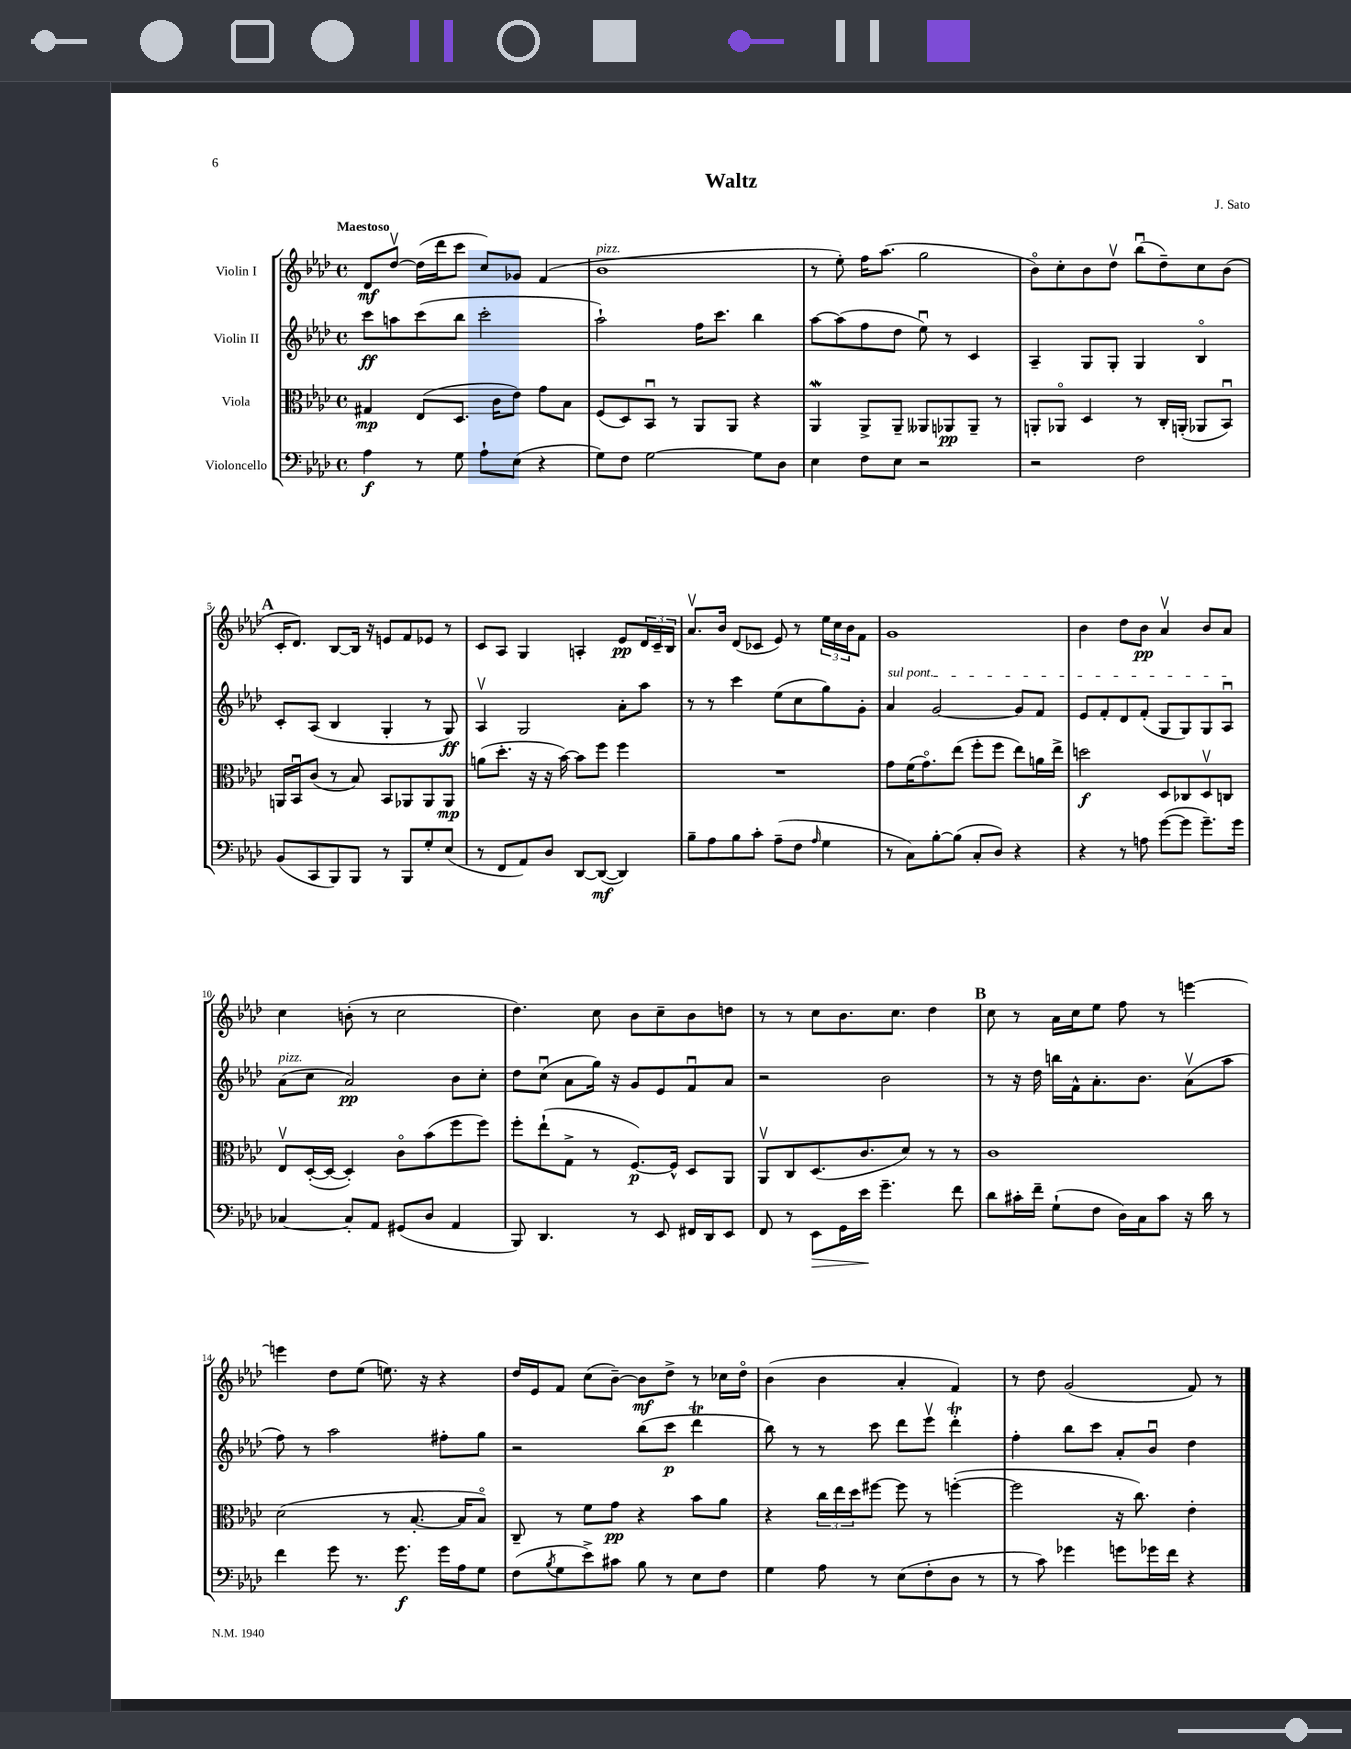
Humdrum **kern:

**kern	**kern	**kern	**kern
*staff4	*staff3	*staff2	*staff1
*clefF4	*clefC3	*clefG2	*clefG2
*k[b-e-a-d-]	*k[b-e-a-d-]	*k[b-e-a-d-]	*k[b-e-a-d-]
*M4/4	*M4/4	*M4/4	*M4/4
*met(c)	*met(c)	*met(c)	*met(c)
4A-	4G#	8ccc	8d-
.	.	8aa	[8dd-v
8r	(8E-	(8ccc	(16dd-]
.	.	.	16ddd-
8G	8.D-	8bb-	8ccc
8A-`	.	2ccc'	8cc)
.	16c	.	.
(8E-	8e-)	.	8g-
4r	8g	.	(4f
.	8B-	.	.
=	=	=	=
8G)	(8F	2aa-`)	1b-
8F	8D-)	.	.
[2G	8BB-u	.	.
.	8r	.	.
.	8AA-	16ff	.
.	.	8.ccc	.
.	8AA-	.	.
8G]	4r	4bb-	.
8D-	.	.	.
=	=	=	=
4E-	4AA-	[8aa-	8r
.	.	(8aa-]	8ee-')
8F	8AA-^	8ff	16ff
.	.	.	(8.aa-
8E-	8AA-~	8dd-	.
2r	8AA--	8ee-u)	2gg
.	8AA-	8r	.
.	8AA-~	4c	.
.	8r	.	.
=	=	=	=
2r	8AA'	4A-~	8b-o)
.	8AA-o	.	8cc'
.	4D-	8G	8b-
.	.	8G'	8dd-v
2F	8r	4G	(8bb-u
.	16C'	.	8dd-~)
.	(16AA'	.	.
.	8AA-	4B-o	8cc
.	8BB-u)	.	(8b-
=	=	=	=
(8BB-	16AA	8c'	16c'
.	16BB-u	.	8.d-)
8CC	(8c	(8A-	.
8BBB-)	8r	4B-	[8B-
8BBB-	8B-)	.	16B-]
.	.	.	16r
8r	8BB-	4G'	8e
8BBB-	8AA-	.	8f
8G'	8AA-	8r	8e-
(8E-	8AA-	8G)	8r
=	=	=	=
8r	(8a	4A-v	8c
8FF	8.dd-'	.	8A-
8AA-)	.	2G	4G
.	16r	.	.
8D-	16r	.	.
.	[16b-)	.	.
[8DD-	8b-]	.	4A'
(8DD-_	8ff	.	.
4DD-])	4ff	8a-'	8e-
.	.	8aa-	24d-
.	.	.	24c~
.	.	.	24B-
=	=	=	=
8B-~	1r	8r	8.a-v
8A-	.	8r	.
.	.	.	16b-
8B-	.	4ccc	(8d-
8c'	.	.	8c-
(8A-~	.	(8ee-	8e-)
8F	.	8cc	8r
16qqA-	.	.	.
4G	.	8gg)	24ee-
.	.	.	24cc
.	.	.	24b-
.	.	8g'	8f
=	=	=	=
8r	8g	4a-	1g
8C)	(16f	.	.
.	8.go)	.	.
[8B-'	.	[2g	.
(8B-]	(8ee-	.	.
8C'	8ff'	.	.
8D-)	8ff	.	.
4r	8ee-)	8g]	.
.	16a	8f	.
.	16ee-^	.	.
=	=	=	=
4r	2dd	8e-	4b-
.	.	8f'	.
8r	.	8d-	8dd-
8A	.	(8f'	8b-
([8g	8D-	8G	4a-v
8g]	8C-	8G)	.
8.g~)	8D-v	8G	8b-
.	8C	8A-u	8a-
16g	.	.	.
=	=	=	=
[4C-	8E-v	(8a-	4cc
.	([16D-'	8cc	.
.	16D-_	.	.
8C-']	4D-'])	2a-)	(8b'
8AA-	.	.	8r
(8GG#	8co	.	2cc
8D-	(8b-	.	.
4AA-	8ff	8b-	.
.	8ff)	8cc'	.
=	=	=	=
8BBB-)	8ff'	8dd-	4.dd-)
4.DD-	(8ee-`	(8ccu	.
.	8G^	8a-	.
.	8r	16gg)	8cc
.	.	16r	.
8r	[8.F)	8g	8b-
8EE-	.	8e-	8cc~
.	16F^^]	.	.
16FF#	8D-	8fu	8b-
16DD-	.	.	.
8EE-	8AA-	8a-	8dd
=	=	=	=
8FF	8AA-v	2r	8r
8r	8C	.	8r
8EE-	(8.D-	.	8cc
16GG	.	.	8.b-
16e-	8.c	.	.
4.g~	.	2b-	.
.	.	.	8.cc
.	8d-)	.	.
.	8r	.	4dd-
8f	8r	.	.
=	=	=	=
8d-	1c	8r	8cc
16c#'	.	16r	8r
16f~	.	16dd-	.
(8G`	.	16bb	16a-
.	.	16f^^	16cc
8F	.	8.a-'	8ee-
16D-)	.	.	8ff
16C	.	8.b-	.
8c#	.	.	8r
16r	.	(8a-v	[4eee
16d-	.	.	.
8r	.	8aa-	.
=	=	=	=
4f	(2d-	8ff)	4eee]
.	.	8r	.
8g	.	2aa-	8dd-
8.r	.	.	(8ee-
.	8r	.	8.ee)
8.g	.	.	.
.	[8.B-'	.	.
.	.	.	16r
16g	.	8ff#'	4r
16A-	16B-]	.	.
8G	8B-o)	8gg	.
=	=	=	=
(8F	8C~	2r	16dd-
.	.	.	16e-
8qB-	.	.	.
8G	8r	.	8f
8e-^)	8f	.	(8cc
8c#	8g	.	[8b-~)
8B-	4r	(8bb-	8b-]
8r	.	8ccc	8dd-^
8E-	8b-	4ddd-	8r
8F	8a-	.	16cc-
.	.	.	16dd-o
=	=	=	=
4G	4r	8bb-)	(4b-
.	.	8r	.
8A-	24cc	8r	4b-
.	24ee-	.	.
.	24dd-	.	.
8r	[8ff#	8ccc	.
(8E-	8ff#]	8ddd-	4a-'
8F'	8r	8eee-v	.
8D-	([4ff'	4ddd-'	4f)
8r	.	.	.
=	=	=	=
8r	2ff]	4ff'	8r
8c)	.	.	8dd-
4g-	.	8bb-	(2g
.	.	8ccc	.
8g	16r	8a-'	.
.	8.cc)	.	.
16g-	.	8b-u	.
16f	.	.	.
4r	4e-'	4dd-	8f)
.	.	.	8r
==	==	==	==
*-	*-	*-	*-
